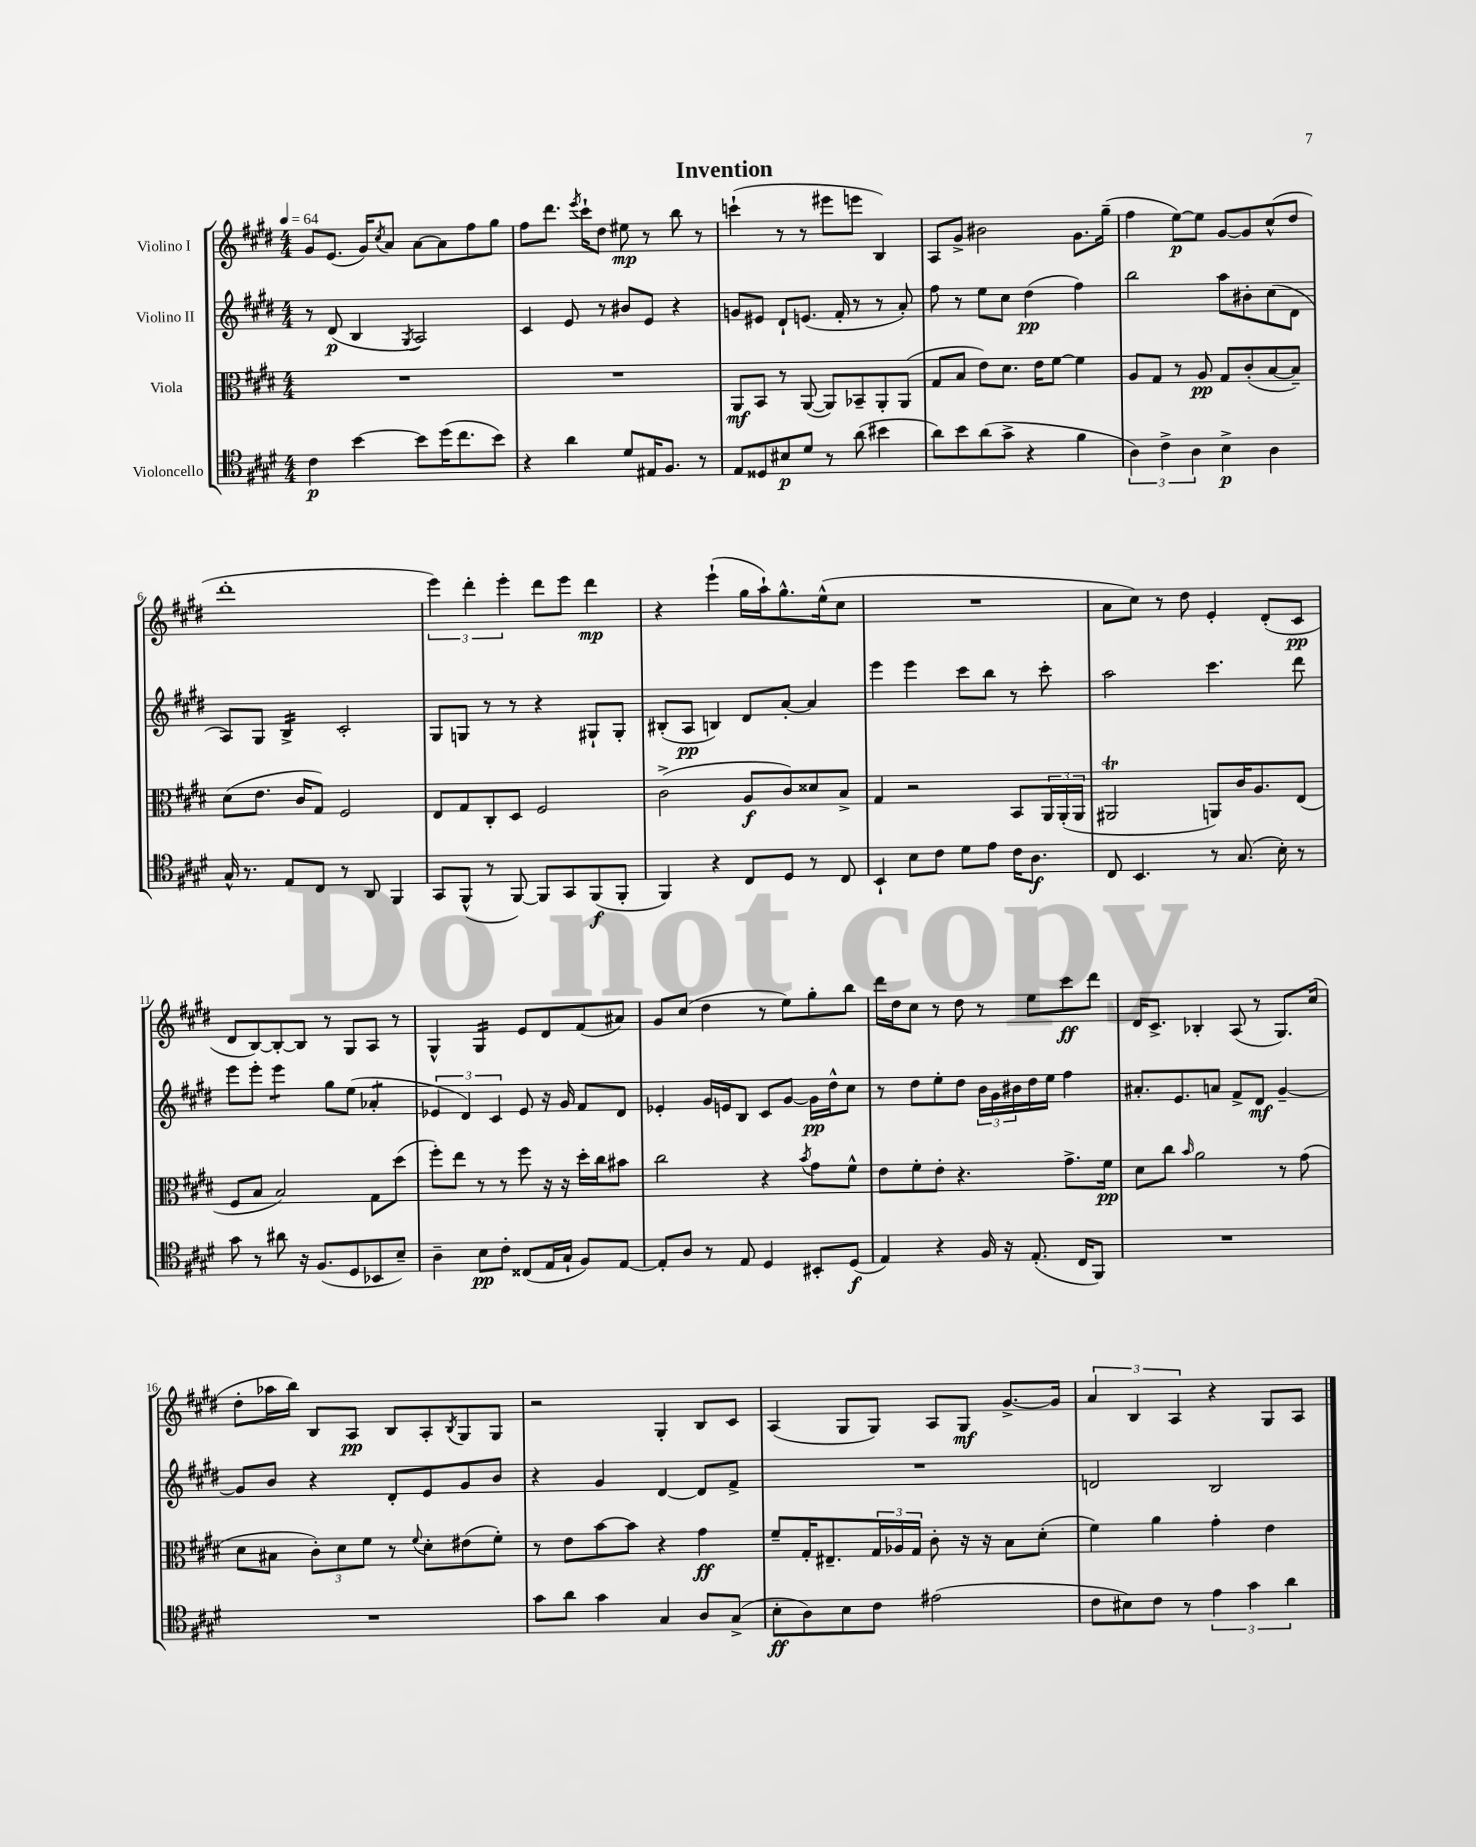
\header { title = "Invention" }
<<
\new StaffGroup <<
\new Staff = "s0" \with { instrumentName = "Violino I" } {
    \clef treble \key e \major \numericTimeSignature \time 4/4 \tempo 4 = 64
    gis'8 e'8.( gis'16) \acciaccatura { cis''8 } a'8 a'8~ a'8 fis''8 gis''8 |
    fis''8 dis'''8. \acciaccatura { e'''8 } cis'''16-! dis''8 eis''8\mp r8 b''8 r8 |
    c'''4-!( r8 r8 eis'''8 e'''8 b4) |
    a8 gis'8-> bis'2 gis'8. gis''16--( |
    fis''4 e''8~\p) e''8 gis'8~ gis'8 cis''8-^( dis''8 |
    dis'''1-. |
    \tuplet 3/2 { e'''4) dis'''4-. e'''4-. } dis'''8 e'''8 dis'''4\mp |
    r4 e'''4-!( gis''16 a''16-!) gis''8.-^ e''16-^( cis''8 |
    R1 |
    a'8 cis''8) r8 dis''8 e'4-. dis'8-.( cis'8\pp |
    dis'8 b8~) b8~-. b8 r8 gis8 a8 r8 |
    gis4-^ gis4:16 e'8 dis'8 fis'8( ais'8) |
    gis'8 cis''8( dis''4 r8 e''8) gis''8-. b''8 |
    dis'''16 dis''16 cis''8 r8 dis''8 r8 e''8 cis'''8\ff dis'''8 |
    dis'16 cis'8.-> bes4-. a8( r8 gis8.) cis''16( |
    dis''8-. aes''16 b''16) b8 a8\pp b8 a8-. \acciaccatura { b8 } gis8 gis8 |
    r2 gis4-. b8 cis'8 |
    a4( gis8 gis8) a8 gis8\mf gis'8.~-> gis'16 |
    \tuplet 3/2 { a'4 b4 a4 } r4 gis8 a8 \bar "|." |
}
\new Staff = "s1" \with { instrumentName = "Violino II" } {
    \clef treble \key e \major \numericTimeSignature \time 4/4
    r8 dis'8\p( b4 \acciaccatura { gis8 } a2) |
    cis'4 e'8 r8 bis'8 e'8 r4 |
    g'8 eis'8 dis'8-! e'8.( fis'16-. r8 r8 a'8-.) |
    fis''8 r8 e''8 cis''8 dis''4\pp( fis''4) |
    b''2 a''8 bis'8-. cis''8( dis'8 |
    a8) gis8 b4:16-> cis'2-. |
    gis8 g8 r8 r8 r4 gis8-! gis8-. |
    bis8-.( a8\pp b4) dis'8 a'8~-. a'4 |
    e'''4 e'''4 cis'''8 b''8 r8 cis'''8-. |
    a''2 cis'''4. dis'''8 |
    e'''8 e'''8-. e'''4:8 gis''8 e''8( aes'4:8-. |
    \tuplet 3/2 { ees'4 dis'4) cis'4 } ees'8 r16 gis'16 fis'8 dis'8 |
    ees'4-. gis'16 e'16 b8 cis'8 gis'8~ gis'16\pp dis''16-^ cis''8 |
    r8 dis''8 e''8-. dis''8 \tuplet 3/2 { b'16 gis'16 bis'16 } dis''16 e''16 fis''4 |
    ais'8.-. e'8. a'8 fis'8-> dis'8\mf gis'4~-- |
    gis'8 b'8 r4 dis'8-. e'8 gis'8 b'8 |
    r4 gis'4 dis'4~ dis'8 fis'8-> |
    R1 |
    d'2 b2 \bar "|." |
}
\new Staff = "s2" \with { instrumentName = "Viola" } {
    \clef alto \key e \major \numericTimeSignature \time 4/4
    R1 |
    R1 |
    a,8\mf b,8 r8 a,8~( a,8) bes,8-- a,8-. a,8( |
    gis8 b8 e'8) dis'8. e'16 fis'8~ fis'4 |
    a8 gis8 r8 a8\pp gis8 cis'8-.( b8~ b8--) |
    dis'8( e'8. cis'16 gis8) fis2 |
    e8 gis8 cis8-. dis8 fis2 |
    cis'2->( a8\f cis'8) disis'8 b8-> |
    gis4 r2 b,8 \tuplet 3/2 { a,16 a,16-.( a,16 } |
    ais,2\trill a,8) cis'16 a8. e8( |
    fis8 b8 b2) gis8 dis''8( |
    fis''8-.) e''8 r8 r8 fis''8 r16 r16 dis''16-. cis''16 bis'8 |
    cis''2 r4 \acciaccatura { b'8 } gis'8 fis'8-^ |
    e'8 fis'8-. e'8-. r4. gis'8.-> fis'16\pp |
    dis'8 cis''8 \grace { b'16 } a'2 r8 gis'8( |
    dis'8 bis8 \tuplet 3/2 { cis'8-.) dis'8 fis'8 } r8 \appoggiatura { fis'8 } dis'8-. eis'8( fis'8-.) |
    r8 e'8 b'8~ b'8 r4 gis'4\ff |
    fis'8-- gis16-. eis8.-- \tuplet 3/2 { gis16 aes16 gis16 } cis'8-. r16 r16 b8 dis'8-.( |
    fis'4) a'4 gis'4-. e'4 \bar "|." |
}
\new Staff = "s3" \with { instrumentName = "Violoncello" } {
    \clef tenor \key e \major \numericTimeSignature \time 4/4
    cis'4\p b'4~ b'8 dis''16( cis''8. b'8) |
    r4 a'4 dis'8 eis16 fis8. r8 |
    e8 disis8 bis8\p dis'8 r8 a'8( bis'4 |
    a'8) b'8 a'8( gis'8-> r4 fis'4 |
    \tuplet 3/2 { a4) cis'4-> a4 } b4->\p a4 |
    gis16-^ r8. e8 cis8 r8 a,8 fis,4 |
    gis,8 fis,8-^( r8 fis,8~) fis,8 gis,8 fis,8\f( fis,8-. |
    fis,4) r4 cis8 dis8 r8 cis8 |
    b,4-! b8 cis'8 dis'8 e'8 cis'16 a8.\f |
    cis8 b,4. r8 gis8.( b16-.) r8 |
    gis'8 r8 ais'8 r16 fis8.( dis8 bes,8 b8--) |
    a4-- b8\pp cis'8-. cisis8( e16 gis16-! fis8) e8~ |
    e8-. a8 r8 e8 dis4 bis,8-. dis8\f( |
    e4) r4 fis16 r16 e8.-.( cis16 fis,8) |
    R1 |
    R1 |
    gis'8 a'8 gis'4 gis4 a8 gis8->( |
    b8-.\ff a8) b8 cis'8 eis'2( |
    cis'8 bis8) cis'8 r8 \tuplet 3/2 { e'4 gis'4 a'4 } \bar "|." |
}
>>
>>
